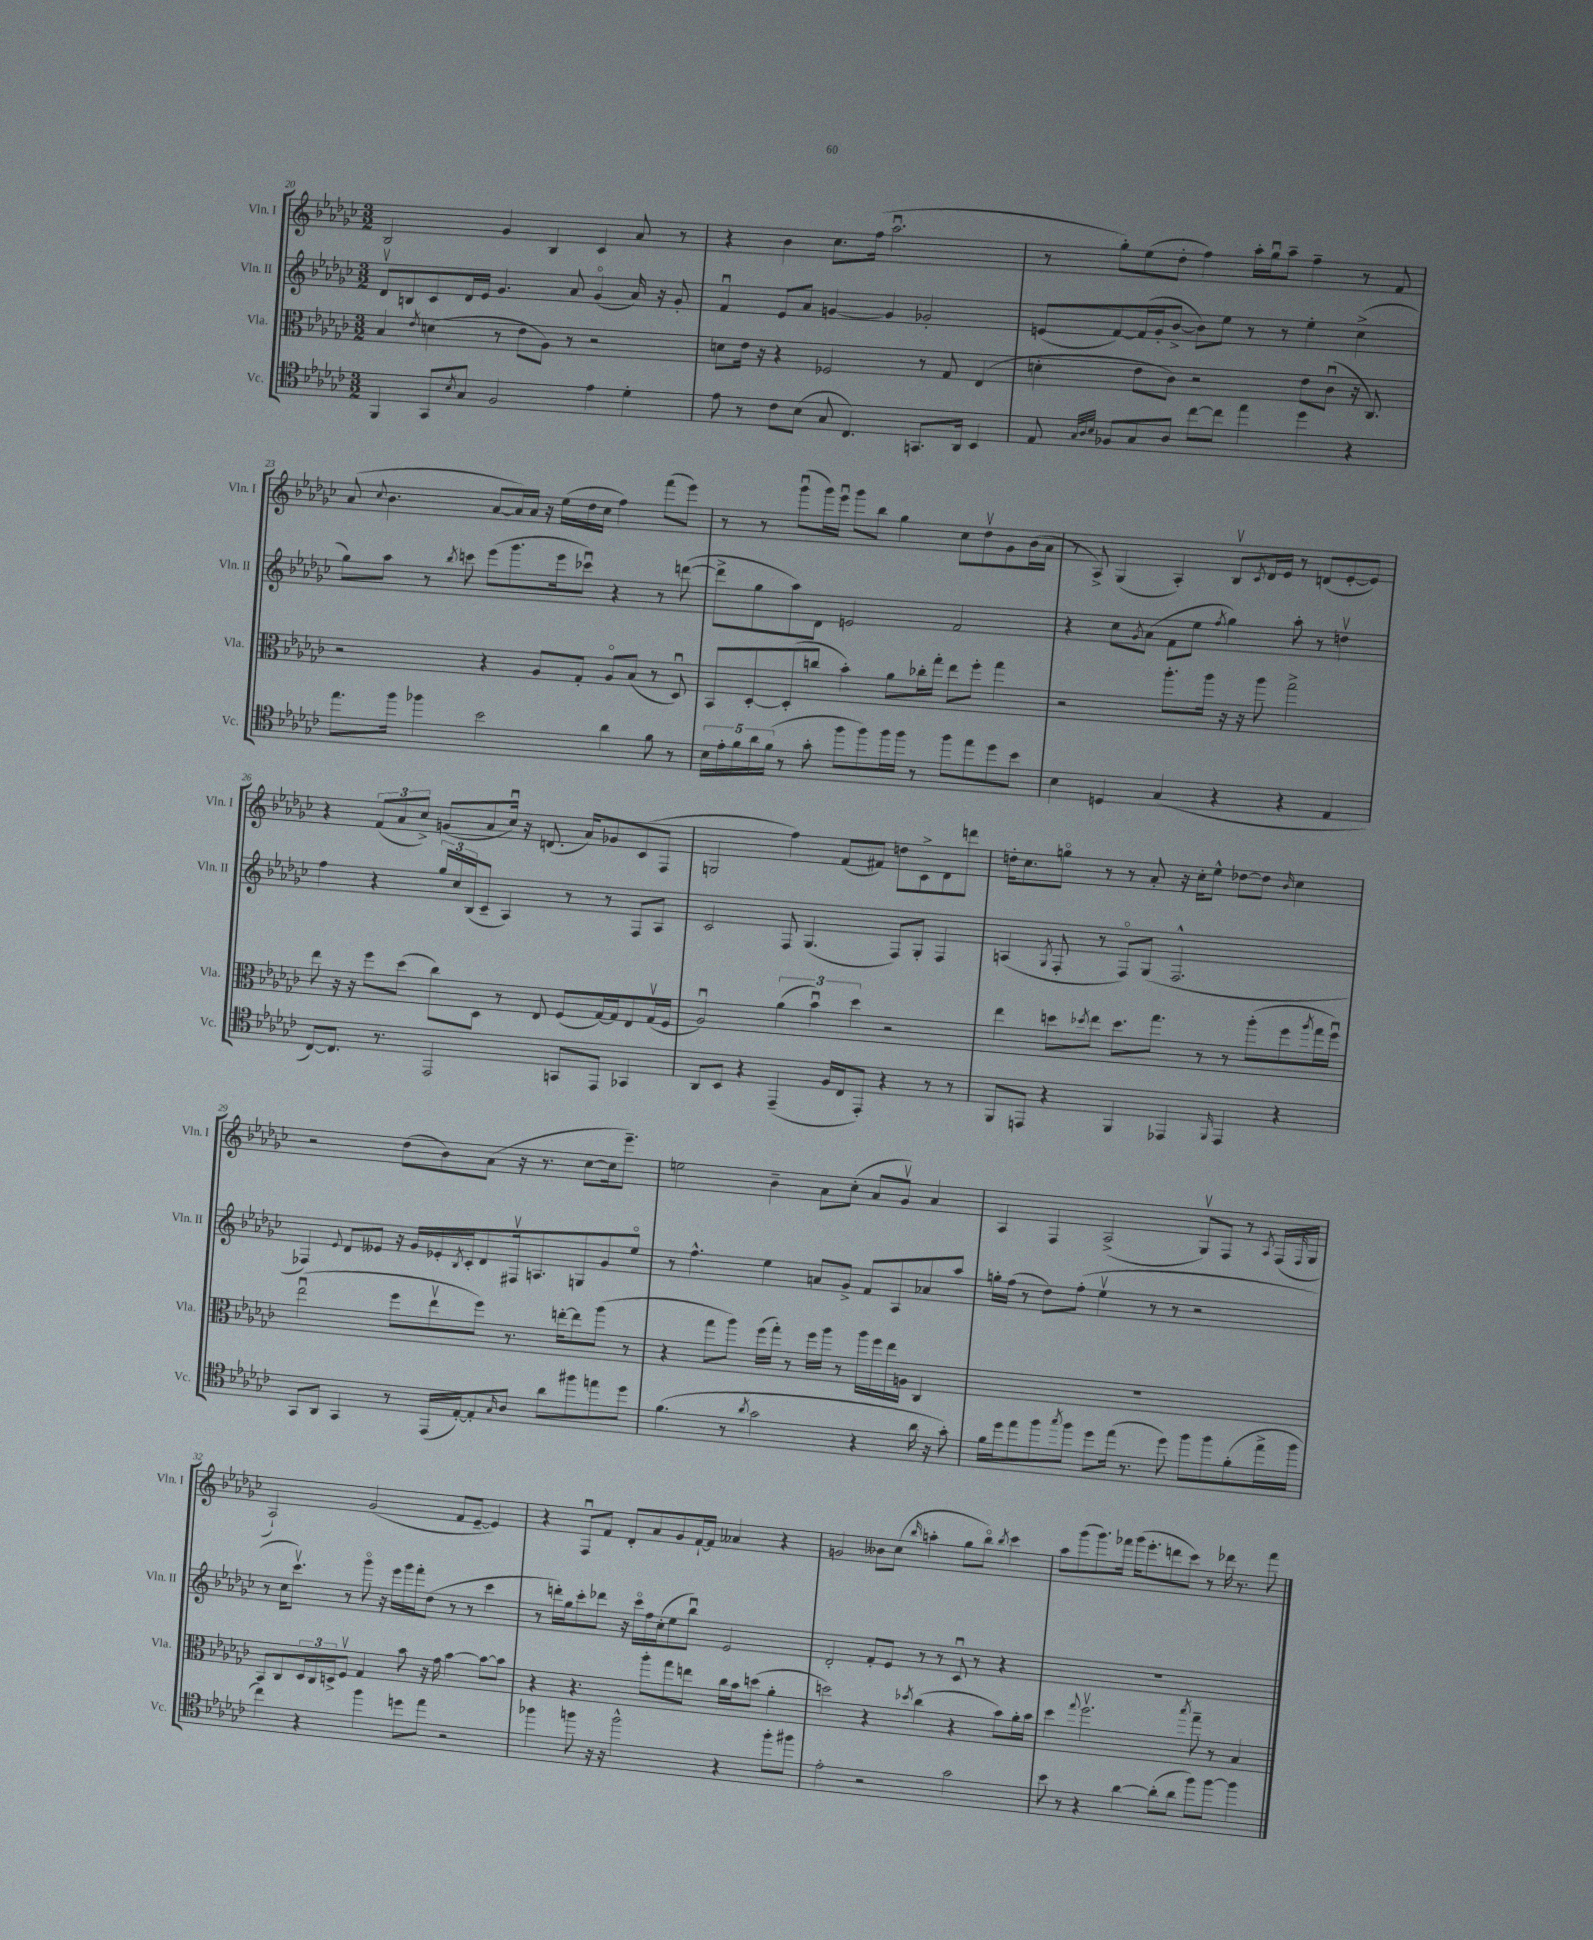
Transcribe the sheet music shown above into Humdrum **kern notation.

**kern	**kern	**kern	**kern
*part4	*part3	*part2	*part1
*staff4	*staff3	*staff2	*staff1
*I"Vc.	*I"Vla.	*I"Vln. II	*I"Vln. I
*I'Vc.	*I'Vla.	*I'Vln. II	*I'Vln. I
*clefC4	*clefC3	*clefG2	*clefG2
*k[b-e-a-d-g-c-]	*k[b-e-a-d-g-c-]	*k[b-e-a-d-g-c-]	*k[b-e-a-d-g-c-]
*M3/2	*M3/2	*M3/2	*M3/2
=20	=20	=20	=20
4FF/	4B-/	8d-v/L	2B-/
.	.	8Bn/	.
.	8qe-/	.	.
8GG-/L	(4dn\	8c-/	.
8qB-/	.	.	.
8G-/J	.	16d-/L	.
.	.	16e-/JJ	.
2F/	8r	4.g-/	4g-/
.	8e-\L	.	.
.	8A-\J)	.	4B-/
.	8r	8a-/	.
4e-\	2r	(4g-/	4c-/
4d-'\	.	16a-/)	8a-/
.	.	16r	.
.	.	8g-'/	8r
=21	=21	=21	=21
8e-\	8dn\L	4fu/	4r
8r	16e-\Jk	.	.
.	16r	.	.
8c-\L	4r	8e-/L	4b-\
(8B-\J	.	8a-/J	.
8G-/	2F-X/	[4gn/	8.cc-\L
4.C-/)	.	.	.
.	.	.	(16ff\Jk
.	.	4g/]	2.aa-u\
8.GGn/L	8r	2g-X'/	.
.	8G-/	.	.
16AA-/Jk	.	.	.
4BB-/	(4E-/	.	.
=22	=22	=22	=22
8E-/	4dn'\	(8en/L	8r
32qqG-/LLL	.	.	.
32qqA-/	.	.	.
32qqB-/JJJ	.	.	.
8F-X/L	.	[8f/)	8gg-'\L)
8G-/	8e-\L	(16f/L]	(8ee-\
.	.	16g-'/J	.
8A-/J	8c-\J)	[8b-^/J	8dd-'\J
[8cc-\L	2r	8b-\L])	4ff\)
8cc-\J]	.	8ee-\J	.
4ee-\	.	8r	16aa-'\LL
.	.	.	16gg-u\J
.	.	8r	8aa-~\J
4dd-\	8e-\L	4ee-'\	4ff~\
.	(8c-u\J	.	.
4r	16r	(4cc-^\	8r
.	8.C-/)	.	.
.	.	.	8f/
!!LO:LB:g=z
=23	=23	=23	=23
8.ee-\L	2r	8gg-\L)	(8a-/
.	.	.	8qqcc-/
.	.	8aa-\J	4.b-\
16ff\Jk	.	.	.
4ff-X\	.	8r	.
.	.	8qbb-/	.
.	.	8cccn\	.
2b-\	4r	(8eee-\L	[8a-/L
.	.	8.ggg-\	16a-/L])
.	.	.	16a-/JJ
.	8A-/L	.	16r
.	.	16eee-\k	(16ee-\LL
.	8G-'/J	8ccc-Xu\J)	16dd-\
.	.	.	16cc-\JJ
4a-\	8A-/L	4r	4ff\)
.	(8B-/J	.	.
8f\	8r	8r	(8fff\L
8r	8D-u/)	([8dddn\	8eee-\J)
=24	=24	=24	=24
20B-\LL	8BB-/L	8ddd^\L]	8r
20e-'\	.	.	.
20f\	.	.	.
.	[8D-'/	8gg-\	8r
20a-\	.	.	.
(20f\JJ	.	.	.
8r	(8D-'/]	8aa-\)	(8ggg-u\L
8g-'\	8ccn/J	8d-\J	16ggg-\L)
.	.	.	16eee-u\JJ
8ff\L	4b-'\)	2en/	8ggg-\L
8ff\)	.	.	8bb-\J
16ff\L	8a-\L	.	4gg-\
16ff\JJ	.	.	.
8r	16cc-X'\L	.	.
.	16gg-'\JJ	.	.
8ff\L	8ee-\L	2f/	8cc-\L
8ee-\	8ff'\J	.	8dd-v\
8dd-\	4gg-\	.	8g-\
8b-\J	.	.	(16b-\L
.	.	.	16a-\JJ
=25	=25	=25	=25
4B-\	2r	4r	8r
.	.	.	8A-^/)
4Dn/	.	8cc-\L	(4G-/
.	.	8qg-/	.
.	.	(8a-\J	.
(4G-/	8.aa-'\L	8f\L	4A-'/)
.	.	8ee-\J	.
.	16aa-\Jk	.	.
.	.	8qff/	.
4r	16r	4gg-\)	8B-v/L
.	16r	.	.
.	.	.	8qc-/
.	8aa-\	.	16d-/L
.	.	.	16e-/JJ
4r	2gg-^\	8aa-'\	8r
.	.	8r	(8dn/L
4E-/	.	4ddnv\	[8e-'/
.	.	.	8e-/J])
!!LO:LB:g=z
=26	=26	=26	=26
[8C-/L)	8ee-\	4ff\	4r
8.C-/J]	16r	.	.
.	16r	.	.
.	8ff\L	4r	(12f/L
8.r	.	.	.
.	.	.	12a-/
.	(8dd-\J	.	.
.	.	.	12cc-^/J)
2EE-/	8cc-\L)	24gg-/LL	(8gn/L
.	.	24cc-/	.
.	.	(24B-/J	.
.	8D-\J	8c-~/J	8a-/
.	8r	4A-/)	16cc-u/Jk)
.	.	.	16r
.	8E-/	.	(8.dn/
8GGn/L	(8F/L	8r	.
.	.	.	16a-/KL)
8EE-/J	[16G-/L)	8r	8g-X/
.	16G-/J]	.	.
4GG-X/	8E-/	8F/L	(8c-/
.	(16G-v/L	8A-/J	8F/J
.	16F/JJ	.	.
=27	=27	=27	=27
8AA-/L	2A-u/)	2c-/	2Gn/
8BB-/J	.	.	.
4r	.	.	.
(4EE-~/	(6a-\	8F/	4ff\)
.	.	(4.G-/	.
.	6b-u\)	.	.
16F/LL	.	.	(8f/L
16C-/J	.	.	.
.	6dd-\	.	.
8EE-'/J)	.	.	8f#X/J)
4r	2r	8F/L)	8ddn\L
.	.	8G-'/J	8c-^\
8r	.	4F/	8d-\
8r	.	.	8dddn\J
=28	=28	=28	=28
8FF/L	4ee-\	(4An/	16ddn'\KL
.	.	.	8.cc-\
8EEn/J	.	.	.
.	.	8qG-/	.
4r	8ddn\L	8F'/	8ggn\J
.	8qdd-X/	.	.
.	8ee-\J	8r	8r
4FF/	8.dd-\L	8F/L)	8r
.	.	(8G-/J	8a-'/
.	8.gg-\J	.	.
4EE-X/	.	2.F^^/	16r
.	.	.	16cc-'\KL
.	8r	.	8ee-^^\J
16qqFF/	.	.	.
4EE-/	8r	.	[8dd-X\L
.	(8aa-'\L	.	8dd-\J]
.	.	.	16qqb-/
4r	8ff\	.	4cc-\
.	8qaa-/	.	.
.	16gg-\L	.	.
.	16ffu\JJ)	.	.
!!LO:LB:g=z
=29	=29	=29	=29
8GG-/L	(2ee-u\	4F-X/)	2r
8AA-/J	.	.	.
.	.	8qqe-/	.
4GG-/	.	8d-/L	.
.	.	8e--X/J	.
8r	8ff\L	16r	(8dd-\L
.	.	16g-/LL	.
(16EE-/LL	8ee-v\	16e-X'/	8b-\)
.	.	8qB-/	.
[16E-'/J)	.	16c-'/J	.
8E-'/]	8ff\J)	8d-/	(8a-\J
16qqG-/	.	.	.
8A-/J	8.r	16F#Xv/k	16r
.	.	8.An/	8.r
8a-\L	.	.	.
.	[16een'\KL	.	.
8ff#X\	8ee\]	8Gn/	[8cc-\L
8een\	(8aa-\J	8g-/	16cc-\k]
.	.	.	8.eee-~\J)
8dd-\J	8r	8ee-/J	.
=30	=30	=30	=30
(4.f\	4r	8r	2een\
.	.	4.ff^^\	.
.	8gg-\L	.	.
8r	8aa-\J)	.	.
8qa-/	.	.	.
2g-\	(16ff\LL	4ee-\	4b-~\
.	16gg-'\JJ)	.	.
.	8r	.	.
.	16ff\LL	8an/L	8a-\L
.	16aa-\JJ	.	.
.	8r	8g-^/J	(8cc-'\J
4r	16aa-\LL	8f/L	8a-/L
.	16ff\	.	.
.	16ee-\	8A-/	8g-v/J)
.	16An\JJ	.	.
16a-\	4C-/	8a-X/	4a-/
16r	.	.	.
8g-'\)	.	8aa-/J	.
=31	=31	=31	=31
16f\LL	1.r	16ggn'\LL	4A-/
16dd-\J	.	(16ff\JJ	.
8ee-\	.	8r	.
8ff\	.	8dd-\L)	4F/
8qgg-/	.	.	.
8ff\J	.	(8ff'\J	.
8dd-\L	.	4ee-v\	(2A-^/
(16ee-\Jk	.	.	.
8.r	.	.	.
.	.	8r	.
8dd-\)	.	8r	.
8ff\L	.	2r	8G-v/L)
8ff\	.	.	8F/J
(8f'\	.	.	8r
.	.	.	8qA-/
16ee-^\L	.	.	(16F/LL
.	.	.	16qqF/
16ff\JJ	.	.	16G-/JJ
!!LO:LB:g=z
=32	=32	=32	=32
4cc-\)	8BB-/L	8r	2A-`/)
.	8C-/	16cc-\KL	.
.	.	8.ccc-v\J)	.
4r	24D-/L	.	.
.	24C-/	.	.
.	24Dn^/J	.	.
.	8Fv/J	8r	.
4ff\	4G-/	8ggg-\	(2g-/
.	.	16r	.
.	.	16eee-\LL	.
8ddn\L	8b-\	16ggg-\	.
.	.	16fff'\J	.
8ee-\J	16r	(8dd-\J	.
.	16g-\	.	.
2r	[4b-\	8r	8f/L
.	.	8r	[8e-~/J
.	8b-\L_	4ccc-\	4e-/])
.	8b-\J]	.	.
=33	=33	=33	=33
4ff-X\	4r	8r	4r
.	.	16dddn'\LL)	.
.	.	16gg-\J	.
8ffn\	4.r	8ccc-'\	8Fu/L
16r	.	8ddd-X\J	8f/J
16r	.	.	.
2ff^^\	.	16r	8d-'/L
.	.	16ccc-\LL	.
.	8aa-'\L	16ff\	8a-/
.	.	(16cc-'\J	.
.	8gg-\	8ee-\	8g-/
.	8een\J	8bb-u\J)	[16f`/L
.	.	.	16f/JJ]
4r	16cc-\LL	2e-/	4a--X/
.	16b-\J	.	.
.	(8ddn\J	.	.
8ff'\L	4a-'\	.	4r
8ff#X\J	.	.	.
=34	=34	=34	=34
2e-'\	2ddn\)	2d-'/	2gn/
2r	4r	8f'/L	8b--X\L
.	.	8e-/J	(8cc-\J
.	8qdd-X/	.	16qqbb-/
.	(4cc-\	8r	4aan'\
.	.	8r	.
2g-\	4r	8c-u/	8gg-\L
.	.	8r	8bb-\J)
.	.	.	8qbb-/
.	8b-\L)	4r	4ccc-\
.	16a-'\L	.	.
.	16b-\JJ	.	.
=35	=35	=35	=35
8b-\	4dd-\	1.r	8aa-\L
8r	.	.	(8ggg-\
.	8qqgg-/	.	.
4r	2.ffv\	.	8.ggg-\)
.	.	.	16fff-X\Jk
[4a-\	.	.	(16ggg-\KL
.	.	.	8.eee-'\
(8a-'\L]	.	.	8dddn\
8a-\J	.	.	8ccc-\J)
.	8qbb-/	.	.
8ff\L)	8gg-~\	.	8r
[8ff\J	8r	.	16ddd-X\
.	.	.	8.r
4ff\]	4B-/	.	.
.	.	.	8fff-\
==	==	==	==
*-	*-	*-	*-
